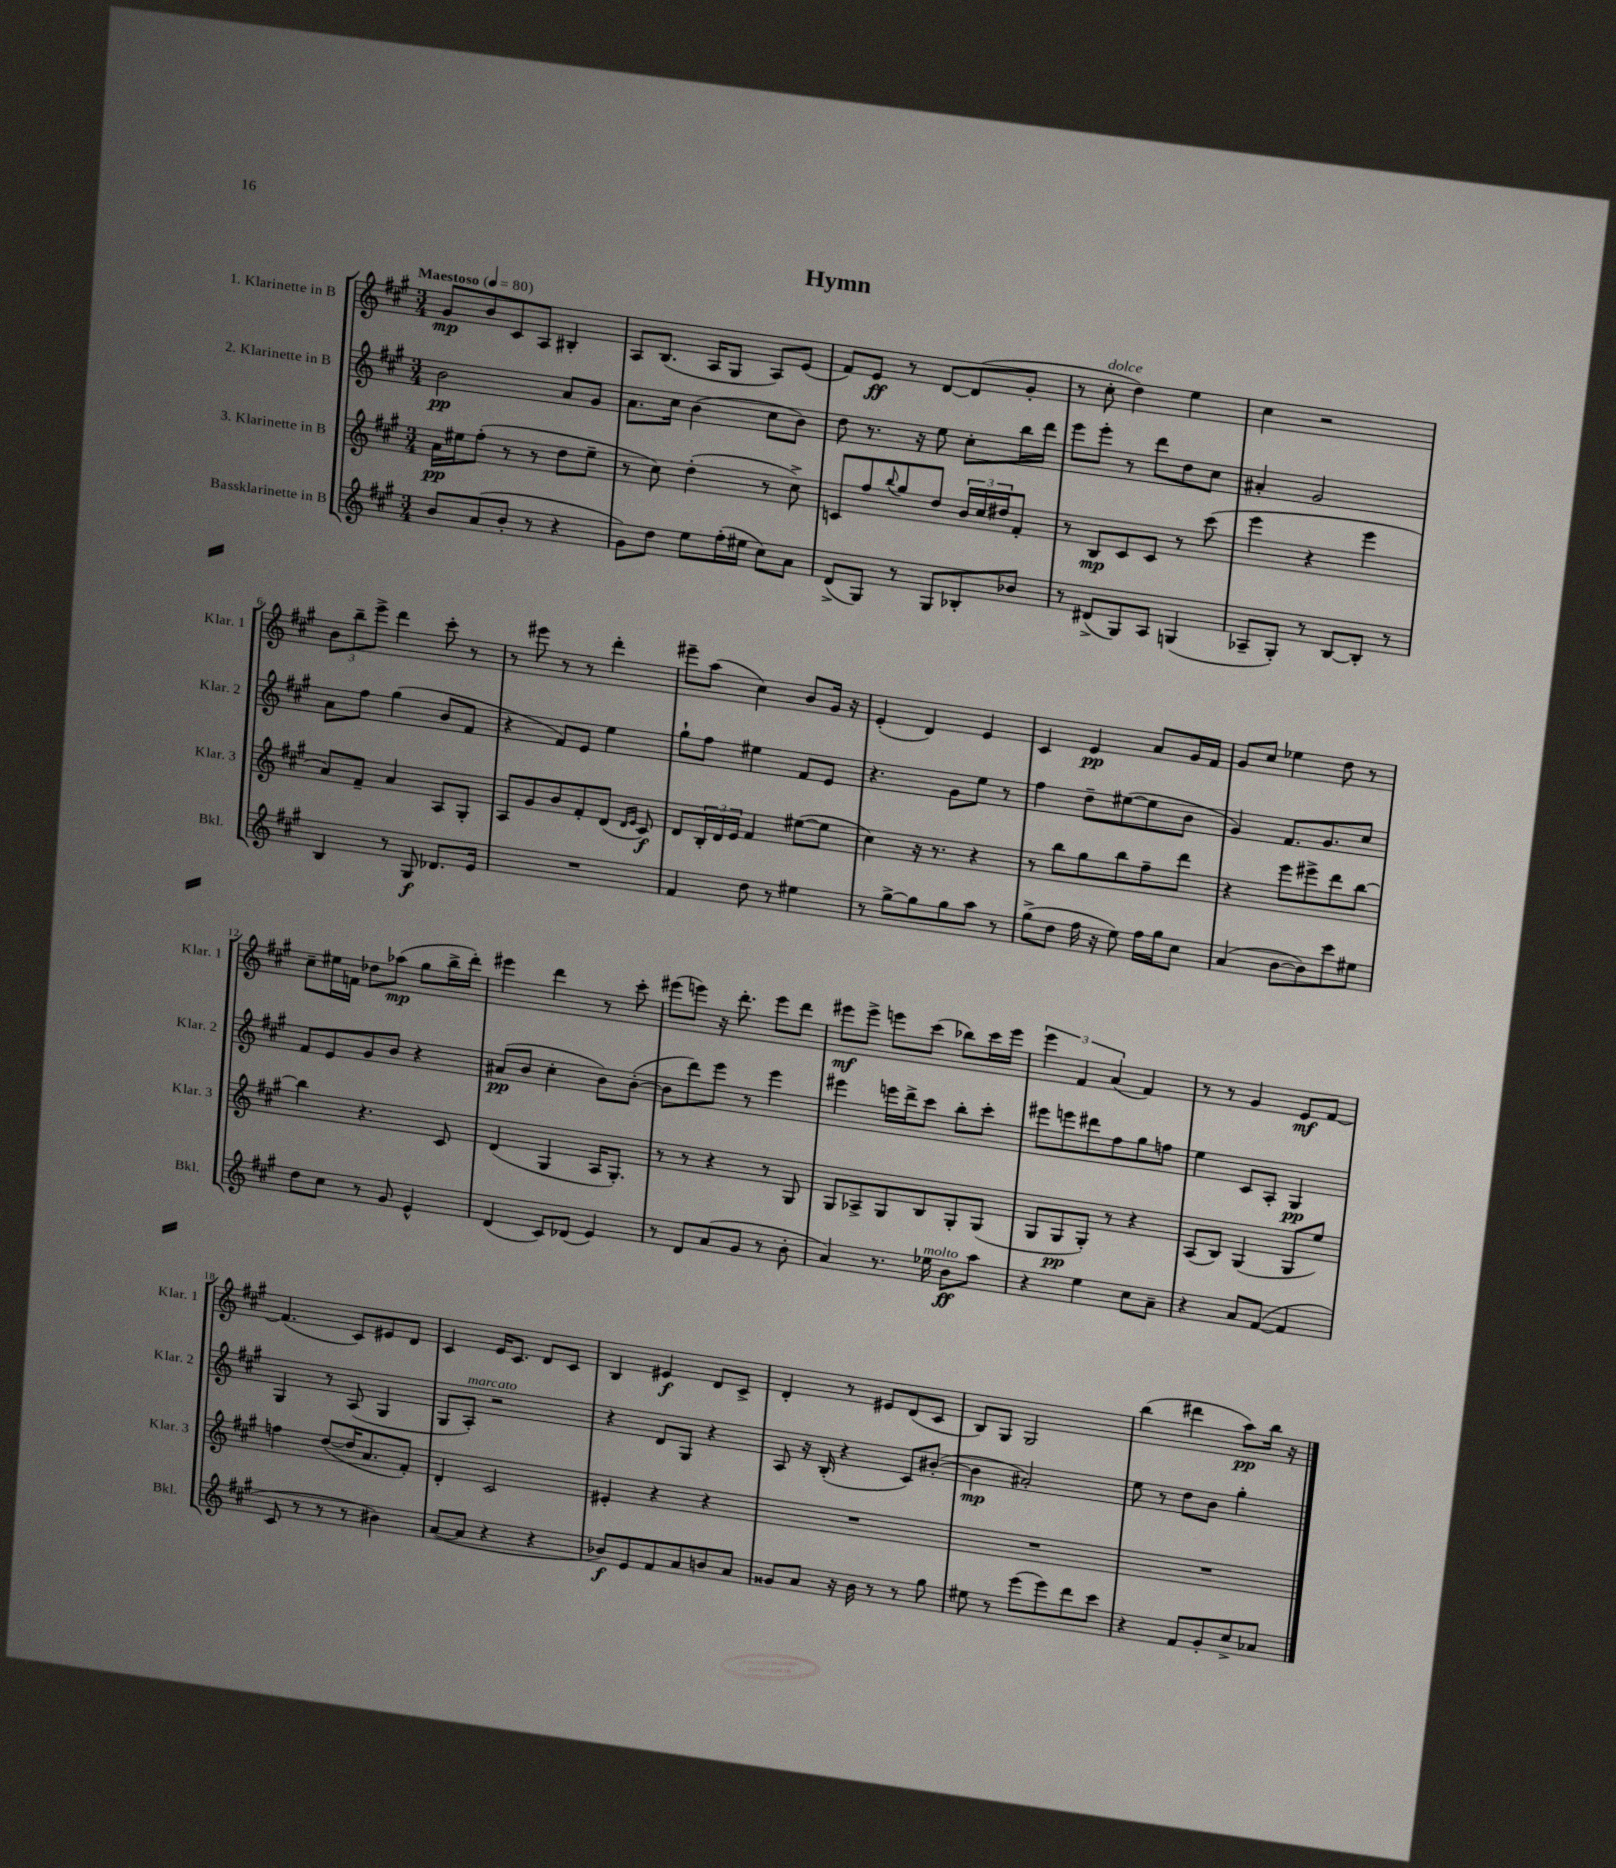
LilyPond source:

\header { title = "Hymn" }
<<
\new StaffGroup <<
\new Staff = "s0" \with { instrumentName = "1. Klarinette in B" shortInstrumentName = "Klar. 1" } {
    \clef treble \key a \major \numericTimeSignature \time 3/4 \tempo "Maestoso" 4 = 80
    gis'8\mp b'8 cis'8 a8 bis4-. |
    a8 b8.( a16 gis8 a8) e'8( |
    fis'8) e'8\ff r8 d'8~ d'8( gis'8-. |
    r8 cis''8-.^\markup { \italic "dolce" } d''4) e''4 |
    cis''4 r2 |
    \tuplet 3/2 { b'8 b''8-- e'''8-> } d'''4 cis'''8-. r8 |
    r8 eis'''8 r8 r8 d'''4-. |
    eis'''8-- a''8( cis''4) b'8 gis'16 r16 |
    e'4-.( d'4) e'4 |
    cis'4 e'4\pp a'8 gis'16 fis'16 |
    gis'8 cis''8 ees''4 d''8 r8 |
    cis''8-- eis''16 f'16 des''8 aes''8\mp( gis''8 b''16-> d'''16-.) |
    eis'''4 d'''4 r8 cis'''8-. |
    eis'''8( e'''8) r16 d'''8.-. e'''8 d'''8 |
    eis'''8\mf eis'''8-> e'''8 cis'''8( bes''8) cis'''16 e'''16 |
    \tuplet 3/2 { e'''4 fis'4 a'4( } fis'4) |
    r8 r8 gis'4 e'8\mf fis'8~ |
    fis'4.( cis'8) eis'8 d'8 |
    cis'4 e'16 cis'8. d'8 cis'8 |
    b4 eis'4\f d'8 cis'8-> |
    d'4-. r8 eis'8 d'8( cis'8 |
    b8) gis8 gis2 |
    b''4( dis'''4 a''8\pp) b''16 r16 \bar "|." |
}
\new Staff = "s1" \with { instrumentName = "2. Klarinette in B" shortInstrumentName = "Klar. 2" } {
    \clef treble \key a \major \numericTimeSignature \time 3/4
    b'2\pp a'8 gis'8 |
    a'8. cis''16 b'4( cis''8 b'8) |
    d''8 r8. r16 e''8 cis''8-. b''16 d'''16 |
    e'''8 e'''8-. r8 d'''8 d''8 cis''8 |
    ais'4-. gis'2 |
    a'8 fis''8 gis''4( b'8 fis'8 |
    r4 fis'8) e'8 e''4 |
    gis''8-! fis''8 eis''4 fis'8 e'8 |
    r4. gis'8 e''8 r8 |
    fis''4 d''8-- eis''8~( eis''8 b'8 |
    gis'4) fis'8. gis'8. cis''8 |
    fis'8 e'8 gis'8 b'8 r4 |
    ais'8\pp( b'8 cis''4-. b'8) b'8~-.( |
    b'8 d'''8) e'''8 r8 e'''4 |
    eis'''4 e'''16 d'''16-> cis'''8 b''8-. cis'''8-. |
    eis'''8 e'''8 dis'''8 fis''8 gis''8 f''8 |
    e''4 cis'8 a8-. gis4\pp |
    gis4 r8 a8( gis4 |
    gis8 a8-.^\markup { \italic "marcato" }) r2 |
    r4 d'8 gis8 r4 |
    a8 r16 b16-.( r4 cis'8) bis'8~-.( |
    bis'4\mp ais'2-.) |
    e''8 r8 d''8 b'8 gis''4-. \bar "|." |
}
\new Staff = "s2" \with { instrumentName = "3. Klarinette in B" shortInstrumentName = "Klar. 3" } {
    \clef treble \key a \major \numericTimeSignature \time 3/4
    a'16\pp eis''16 fis''8-.( r8 r8 d''8 eis''8-- |
    r8 cis''8) d''4-.( r8 cis''8->) |
    c'8 fis''8 \appoggiatura { b''8 } gis''8 d''8 \tuplet 3/2 { b'16 cis''16 dis''16 } fis'8-. |
    r8 b8\mp cis'8 cis'8 r8 cis'''8( |
    e'''4 r4 e'''4 |
    a'8) fis'8-- a'4 a8 gis8-. |
    a8 gis'8 b'8 fis'8-. d'8( \grace { d'16 e'16 } cis'8\f) |
    d'8 \tuplet 3/2 { b16-. d'16 e'16 } fis'4 eis''8~( eis''8 |
    cis''4) r16 r8. r4 |
    r8 b''8 gis''8 b''8 fis''8-- d'''8 |
    r4 e'''8 eis'''8-> d'''8 b''8~ |
    b''4 r4. cis'8 |
    d'4( gis4 a16 gis8.-.) |
    r8 r8 r4 r8 gis8 |
    gis8 aes8-> gis8 b8 gis8-. gis8( |
    gis8 gis8\pp gis8-.) r8 r4 |
    a8( b8) gis4( gis8 e''8) |
    f''4 d''8~( d''16 a'8. fis'8-.) |
    d'4-. cis'2 |
    eis'4-. r4 r4 |
    R2. |
    R2. |
    R2. \bar "|." |
}
\new Staff = "s3" \with { instrumentName = "Bassklarinette in B" shortInstrumentName = "Bkl." } {
    \clef treble \key a \major \numericTimeSignature \time 3/4
    b'8 a'8( b'8-. r8 r4 |
    gis'8) d''8 e''8 fis''16-.( eis''16 cis''8) a'8 |
    d'8->( gis8) r8 gis8 bes8-. bes'8 |
    r8 dis'8->( gis8) a8 g4( |
    aes8-- gis8-.) r8 b8~ b8-. r8 |
    b4 r8 gis8\f des'8. e'16 |
    R2. |
    fis'4 d''8 r8 eis''4 |
    r8 gis''8~-> gis''8 gis''8 a''8 r8 |
    gis''8->( d''8 fis''16 r16 e''8) fis''16 gis''16 cis''8 |
    a'4( b'8~ b'8) cis'''8 eis''8 |
    d''8 cis''8 r8 gis'8 e'4-^ |
    d'4( cis'8) des'8( e'4) |
    r8 d'8 a'8( gis'8 r8 b'8-. |
    a'4) r8. ees''16^\markup { \italic "molto" } b'8\ff a''8 |
    r4 e''4 cis''8 a'8-- |
    r4 a'8 fis'8~( fis'4 |
    cis'8 r8 r8 r8 bis'4) |
    a'8~( a'8 r4 r4 |
    bes'8\f) e'8 fis'8 a'8 b'8 a'8 |
    gisis'8 a'8 r16 b'16 r8 r8 gis''8 |
    eis''8 r8 e'''8( e'''8) d'''8 cis'''8 |
    r4 fis'8 gis'8-. cis''8-> aes'8 \bar "|." |
}
>>
>>
